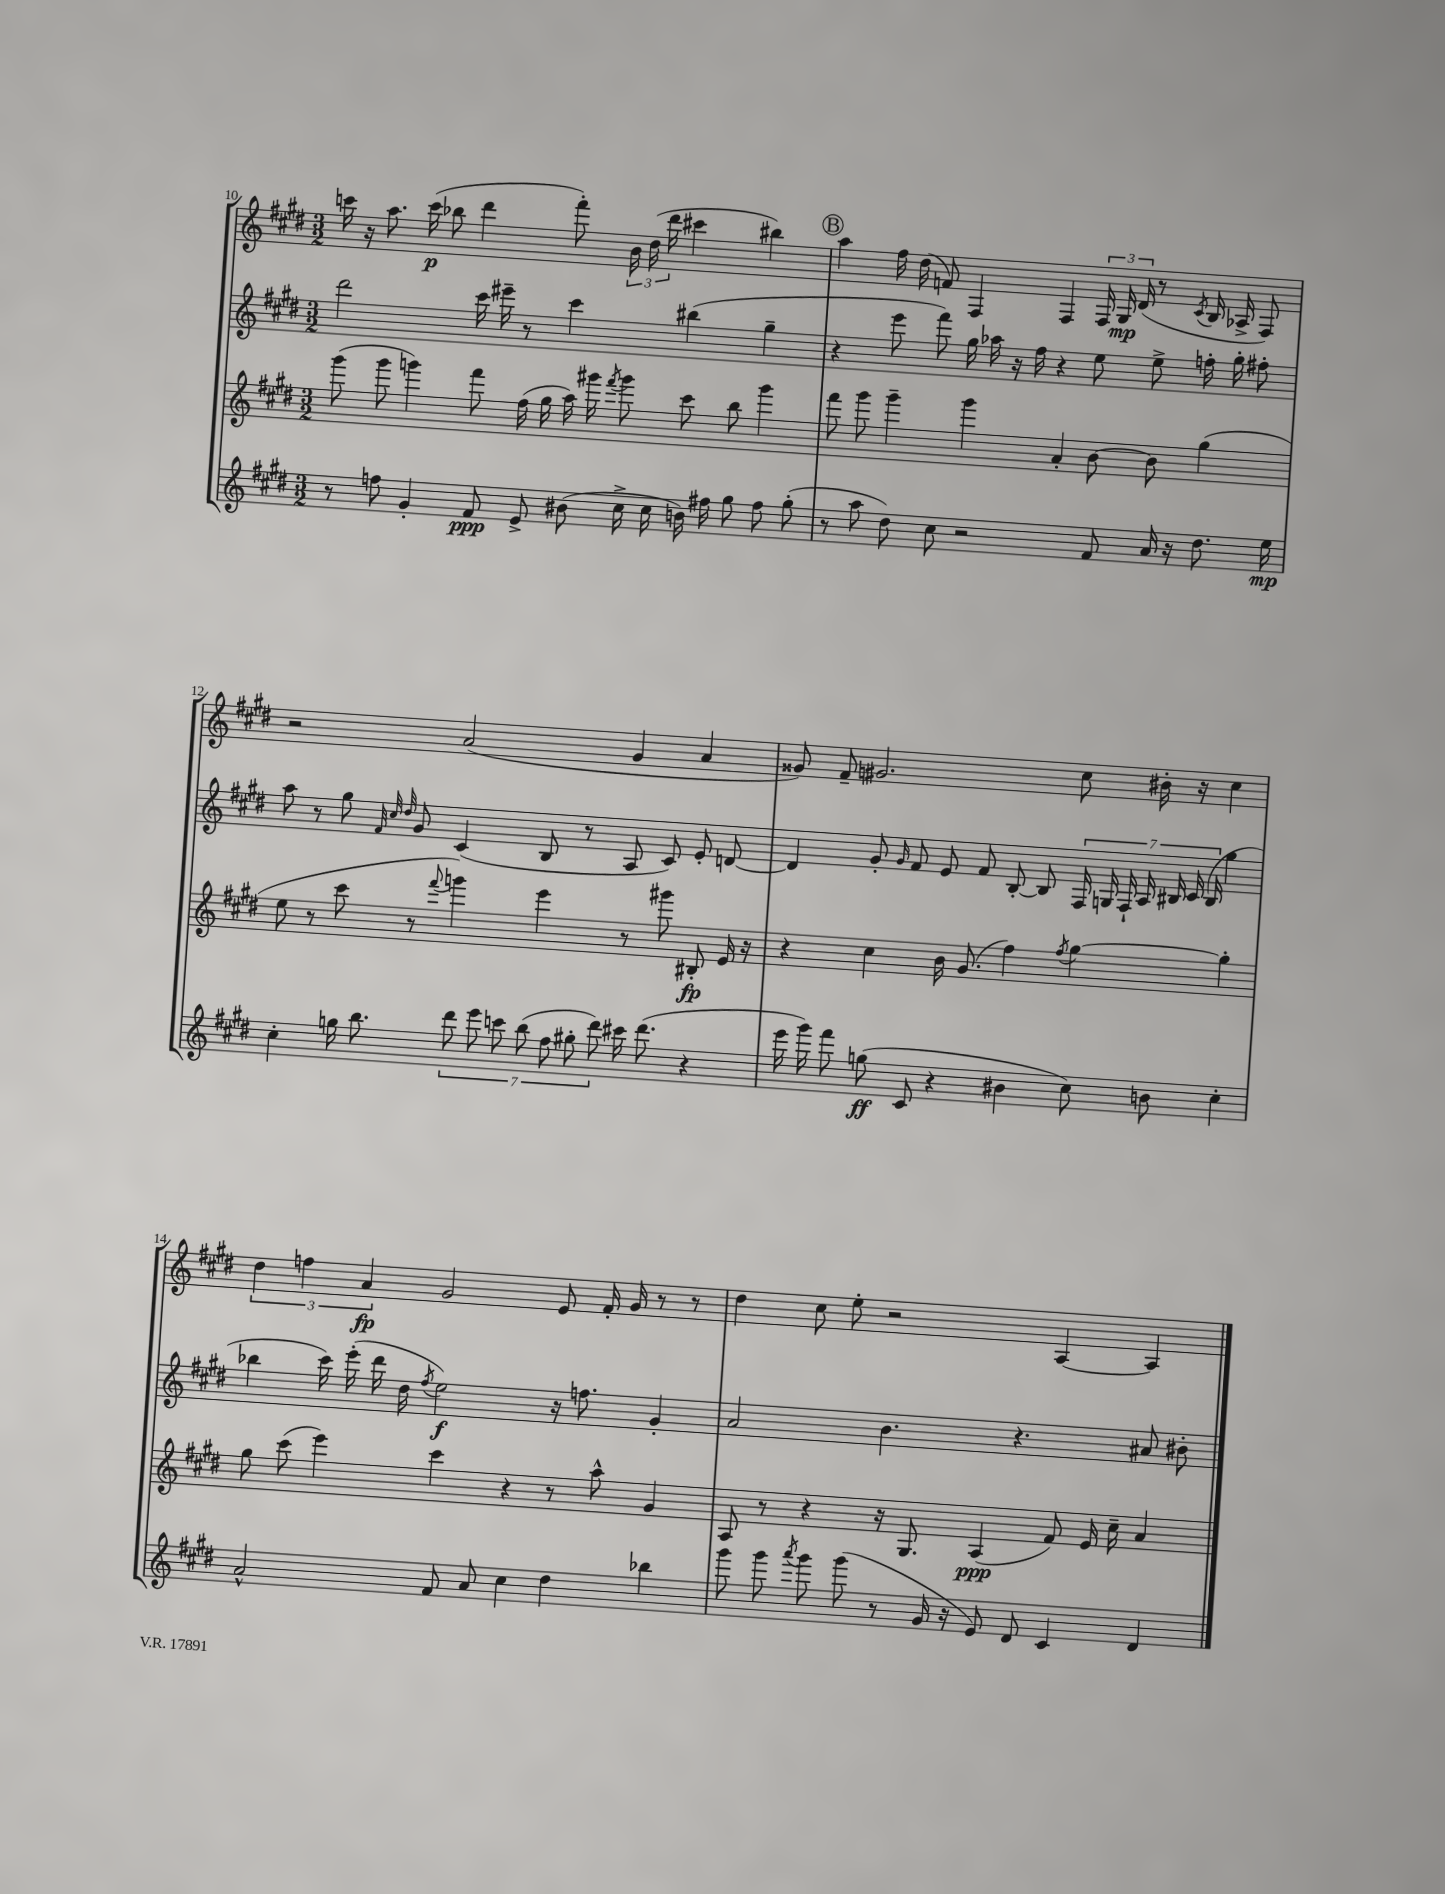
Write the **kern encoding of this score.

**kern	**kern	**kern	**kern
*staff4	*staff3	*staff2	*staff1
*clefG2	*clefG2	*clefG2	*clefG2
*k[f#c#g#d#]	*k[f#c#g#d#]	*k[f#c#g#d#]	*k[f#c#g#d#]
*M3/2	*M3/2	*M3/2	*M3/2
8r	(8ggg#	2ddd#	16ccc
.	.	.	16r
8ff	8ggg#	.	8.aa
4g#'	4ggg)	.	.
.	.	.	(16ccc
.	.	.	8bb-
8f#	8fff#	16ccc#	4ddd#
.	.	16eee#~	.
8e^	(16ff#	8r	.
.	16gg#	.	.
(8b#	16aa)	4ccc#	8fff#')
.	16ggg#	.	.
.	8qfff#	.	.
16cc#^	8ggg#	.	24b
.	.	.	(24dd#
16cc#	.	.	.
.	.	.	24ddd#
16b)	8ccc#	(4bb#	4ccc#
16ff#	.	.	.
8gg#	8bb	.	.
8ff#	4ggg#	4gg#~	4bb#)
(8gg#'	.	.	.
=	=	=	=
8r	8fff#	4r	4aa
8aa	8ggg#	.	.
8dd#)	4ggg#~	8eee	16ff#
.	.	.	(16dd#
8cc#	.	8fff#)	8f)
2r	4ggg#	16gg#	4F#
.	.	16aa-	.
.	.	16r	.
.	.	16ff#	.
.	4a'	4r	4F#
8f#	[8b	8ee	24F#
.	.	.	24G#
.	.	.	(24d#
16a	8b]	8ee^	8r
16r	.	.	.
.	.	.	8qc#
8.dd#	(4gg#	16ff'	16B
.	.	16gg#'	16A-^
.	.	8ff#'	8F#)
16ee	.	.	.
=	=	=	=
4cc#'	8ee	8aa	2r
.	8r	8r	.
16gg	8ccc#	8gg#	.
8.bb	.	.	.
.	.	32qqf#	.
.	.	32qqcc#	.
.	.	32qqdd#	.
.	8r	8g#	.
.	8qqfff#	.	.
14ddd#	4ggg)	(4c#	(2a
14eee	.	.	.
14ccc	.	.	.
(14bb	.	.	.
.	4eee	8B	.
14ff#	.	.	.
14gg#'	.	.	.
.	.	8r	.
14ddd#)	.	.	.
16ccc#	8r	8A	4g#
(8.ddd#	.	.	.
.	8ggg#	8c#)	.
4r	8B#'	8e'	4a
.	16e	[8d	.
.	16r	.	.
=	=	=	=
16eee	4r	4d]	8g##)
16ggg#)	.	.	.
8fff#	.	.	8f#~
(8gg	4cc#	8g#'	2.g#
.	.	16qqg#	.
8c#	.	8f#	.
4r	16b	8e	.
.	(8.g#	.	.
.	.	8f#	.
4b#	4ff#)	[8B'	.
.	.	8B]	.
.	8qff#	.	.
8cc#)	[4gg#	28F#	8cc#
.	.	28G	.
.	.	28F#`	.
.	.	28A	.
8b	.	.	16b#'
.	.	28B#	.
.	.	28c#	.
.	.	.	16r
.	.	(28B#	.
4cc#'	4gg#']	4gg#	4cc#
=	=	=	=
2a^^	8gg#	4bb-	6dd#
.	(8ccc#	.	.
.	.	.	6ff
.	4eee)	16ccc#)	.
.	.	(16eee'	.
.	.	.	6a
.	.	16ddd#	.
.	.	16dd#	.
.	.	8qff#	.
8f#	4ccc#	2ee)	2g#
8a	.	.	.
4cc#	4r	.	.
4dd#	8r	16r	8e
.	.	8.ff	.
.	8aa^^	.	16f#'
.	.	.	16g#
4bb-	4g#	4g#'	8r
.	.	.	8r
=	=	=	=
8ggg#	8A	2a	4dd#
8ggg#	8r	.	.
8qaaa	.	.	.
8ggg#	4r	.	8cc#
(8ggg#	.	.	8ee'
8r	16r	4.b	2r
.	8.G#	.	.
16g#	.	.	.
16r	.	.	.
8e)	(4A	.	.
8d#	.	4.r	.
4c#	8f#)	.	[4A
.	16e	.	.
.	16cc#~	.	.
4d#	4a	8a#	4A]
.	.	8b#'	.
==	==	==	==
*-	*-	*-	*-
